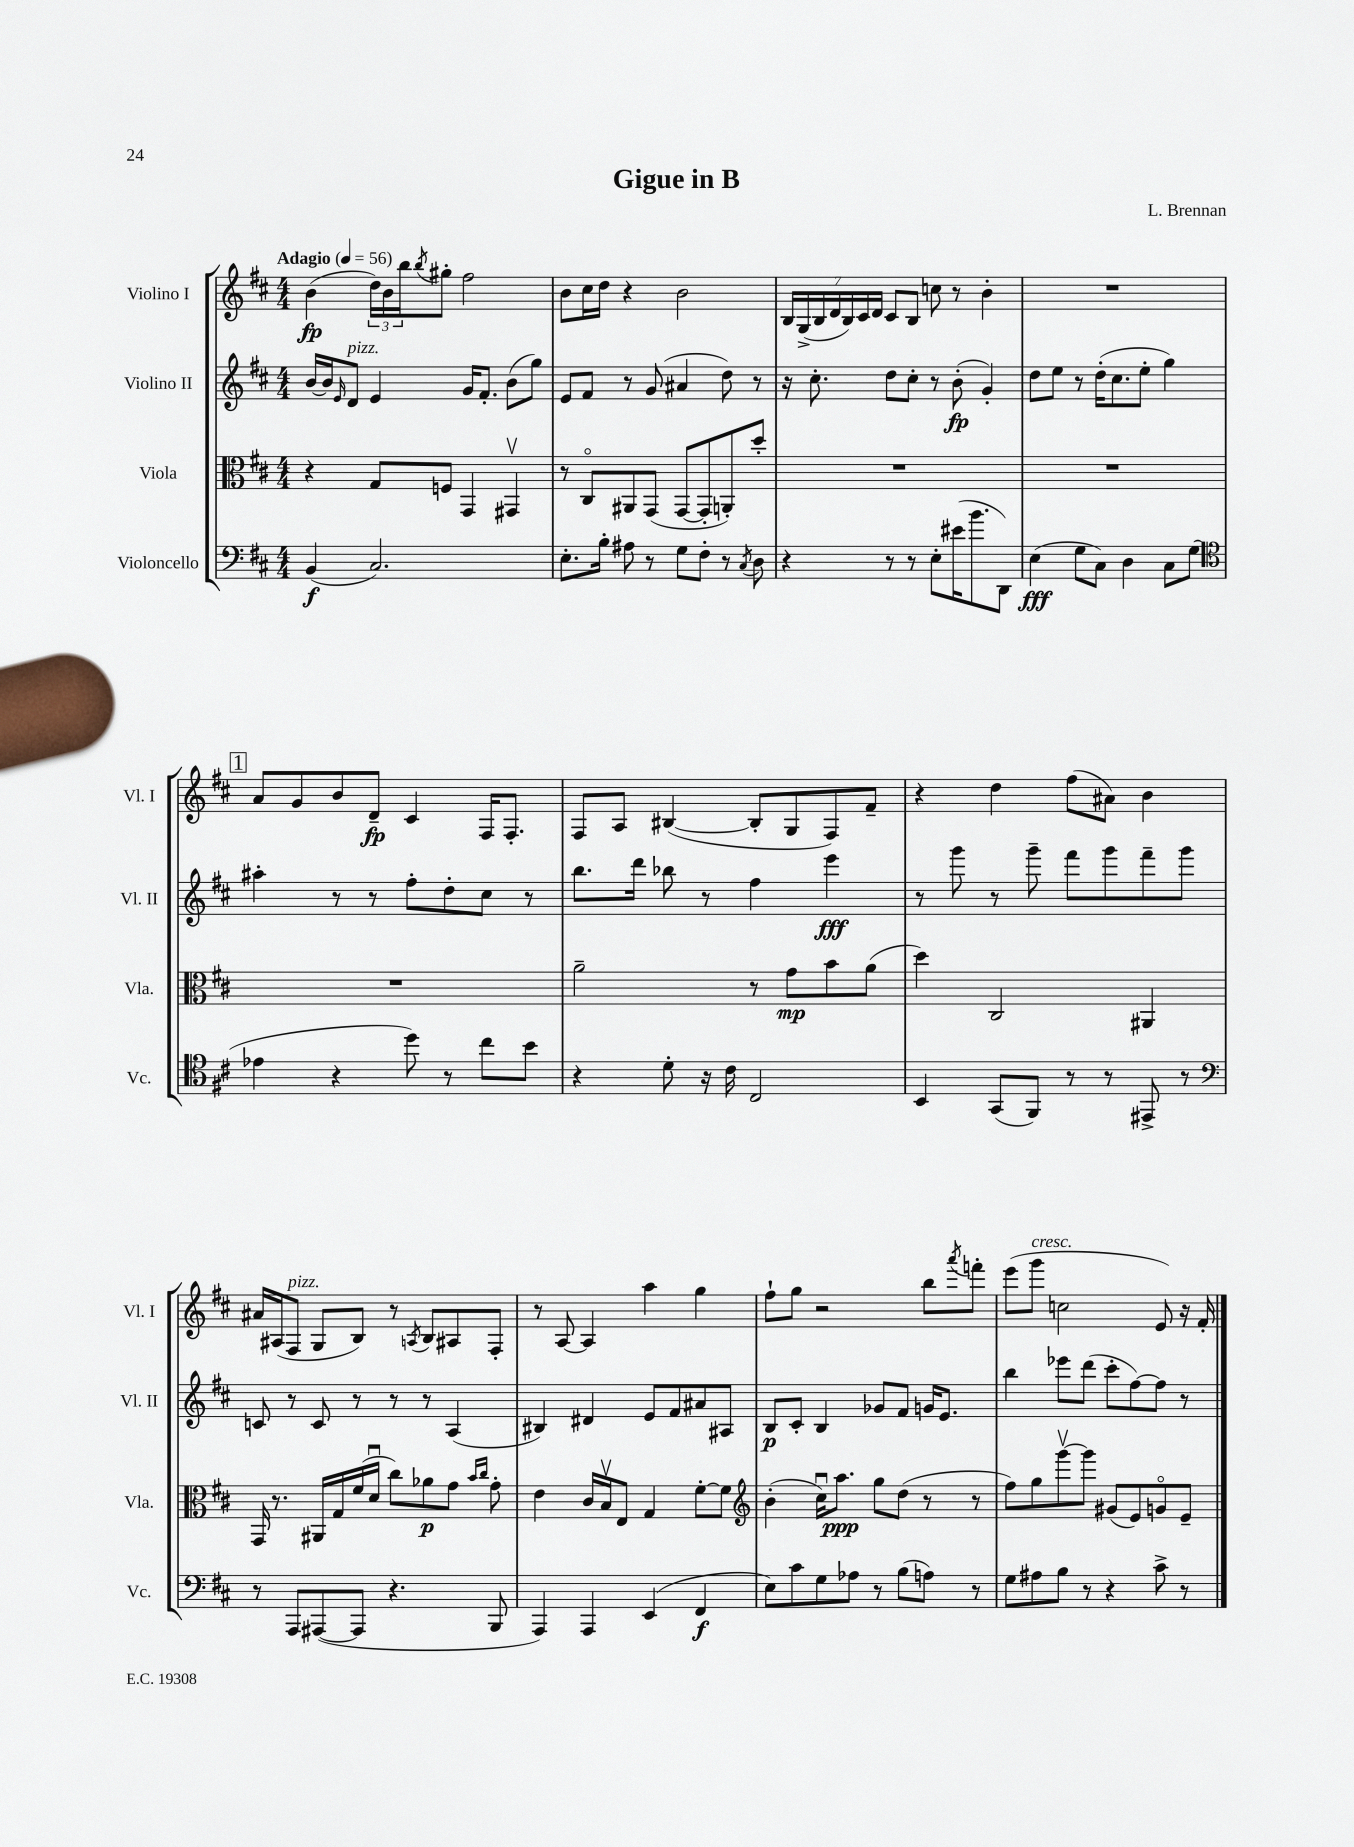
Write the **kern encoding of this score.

**kern	**kern	**kern	**kern
*staff4	*staff3	*staff2	*staff1
*clefF4	*clefC3	*clefG2	*clefG2
*k[f#c#]	*k[f#c#]	*k[f#c#]	*k[f#c#]
*M4/4	*M4/4	*M4/4	*M4/4
*MM56	*MM56	*MM56	*MM56
(4BB	4r	[16b	(4b
.	.	16b]	.
.	.	16qqe	.
.	.	8d	.
2.C#)	8G	4e	24dd)
.	.	.	24b
.	.	.	24bb
.	.	.	8qbb
.	8F	.	8gg#'
.	4GG	16g	2ff#
.	.	8.f#'	.
.	4GG#v	(8b	.
.	.	8gg)	.
=	=	=	=
8.E'	8r	8e	8b
.	8C#o	8f#	16cc#
16B'	.	.	16dd
8A#	8AA#	8r	4r
8r	(8GG	(8g	.
8G	[8GG	4a#	2b
8F#'	8GG']	.	.
8r	8AA')	8dd)	.
8qC#	.	.	.
8D	8dd'	8r	.
=	=	=	=
4r	1r	16r	28B
.	.	.	(28G^
.	.	8.cc#'	.
.	.	.	28B
.	.	.	28d
.	.	.	28B)
.	.	.	28c#
.	.	.	28d
8r	.	8dd	8c#
8r	.	8cc#'	8B
8E'	.	8r	8cc
(16e#	.	(8b'	8r
8.b	.	.	.
.	.	4g')	4b'
8DD)	.	.	.
=	=	=	=
(4E	1r	8dd	1r
.	.	8ee	.
8G	.	8r	.
8C#)	.	(16dd'	.
.	.	8.cc#	.
4D	.	.	.
.	.	8ee'	.
8C#	.	4gg)	.
(8G	.	.	.
=	=	=	=
*clefC4	*	*	*
4e-	1r	4aa#'	8a
.	.	.	8g
4r	.	8r	8b
.	.	8r	8d~
8dd)	.	8ff#'	4c#
8r	.	8dd'	.
8cc#	.	8cc#	16F#
.	.	.	8.F#'
8b	.	8r	.
=	=	=	=
4r	2a~	8.bb	8F#
.	.	.	8A
.	.	16ddd	.
8d'	.	8bb-	([4B#
16r	.	8r	.
16c#	.	.	.
2C#	8r	4ff#	8B#']
.	8g	.	8G
.	8b	4eee	8F#)
.	(8a	.	8f#~
=	=	=	=
4BB	4dd)	8r	4r
.	.	8ggg	.
(8GG	2C#	8r	4dd
8FF#)	.	8ggg~	.
8r	.	8fff#	(8ff#
8r	.	8ggg	8a#)
8EE#^	4AA#	8fff#~	4b
8r	.	8ggg	.
=	=	=	=
*clefF4	*	*	*
8r	16GG	8c	16a#
.	8.r	.	(16A#
8AAA	.	8r	8F#
([8AAA#	16AA#	8c	8G
.	16G	.	.
8AAA#]	(16f#	8r	8B)
.	16du	.	.
4.r	8cc#)	8r	8r
.	.	.	8qA
.	8a-	8r	8B
.	8g	(4A	8A#
.	16qqb	.	.
.	16qqcc#	.	.
8BBB	8g'	.	8F#'
=	=	=	=
4AAA)	4e	4B#)	8r
.	.	.	[8A
4AAA	16c#	4d#	4A]
.	16Bv	.	.
.	8E	.	.
(4EE	4G	8e	4aa
.	.	8f#	.
4FF#	[8f#'	8a#	4gg
.	8f#]	8A#	.
=	=	=	=
*	*clefG2	*	*
8E)	(4b'	8B	8ff#`
8c#	.	8c#'	8gg
8G	16cc#u)	4B	2r
.	8.aa	.	.
8A-	.	.	.
8r	8gg	8g-	.
(8B	(8dd	8f#	.
8A)	8r	16g	8bb
.	.	8.e	.
.	.	.	8qaaa
8r	8r	.	8fff'
=	=	=	=
8G	8ff#)	4bb	(8eee
8A#	8gg	.	8ggg
8B	[8gggv	8eee-	2cc
8r	8ggg]	(8ddd	.
4r	(8g#	8ccc#'	.
.	8e)	[8ff#)	.
8c#^	8go	8ff#]	8e)
8r	8e~	8r	16r
.	.	.	16f#'
==	==	==	==
*-	*-	*-	*-
